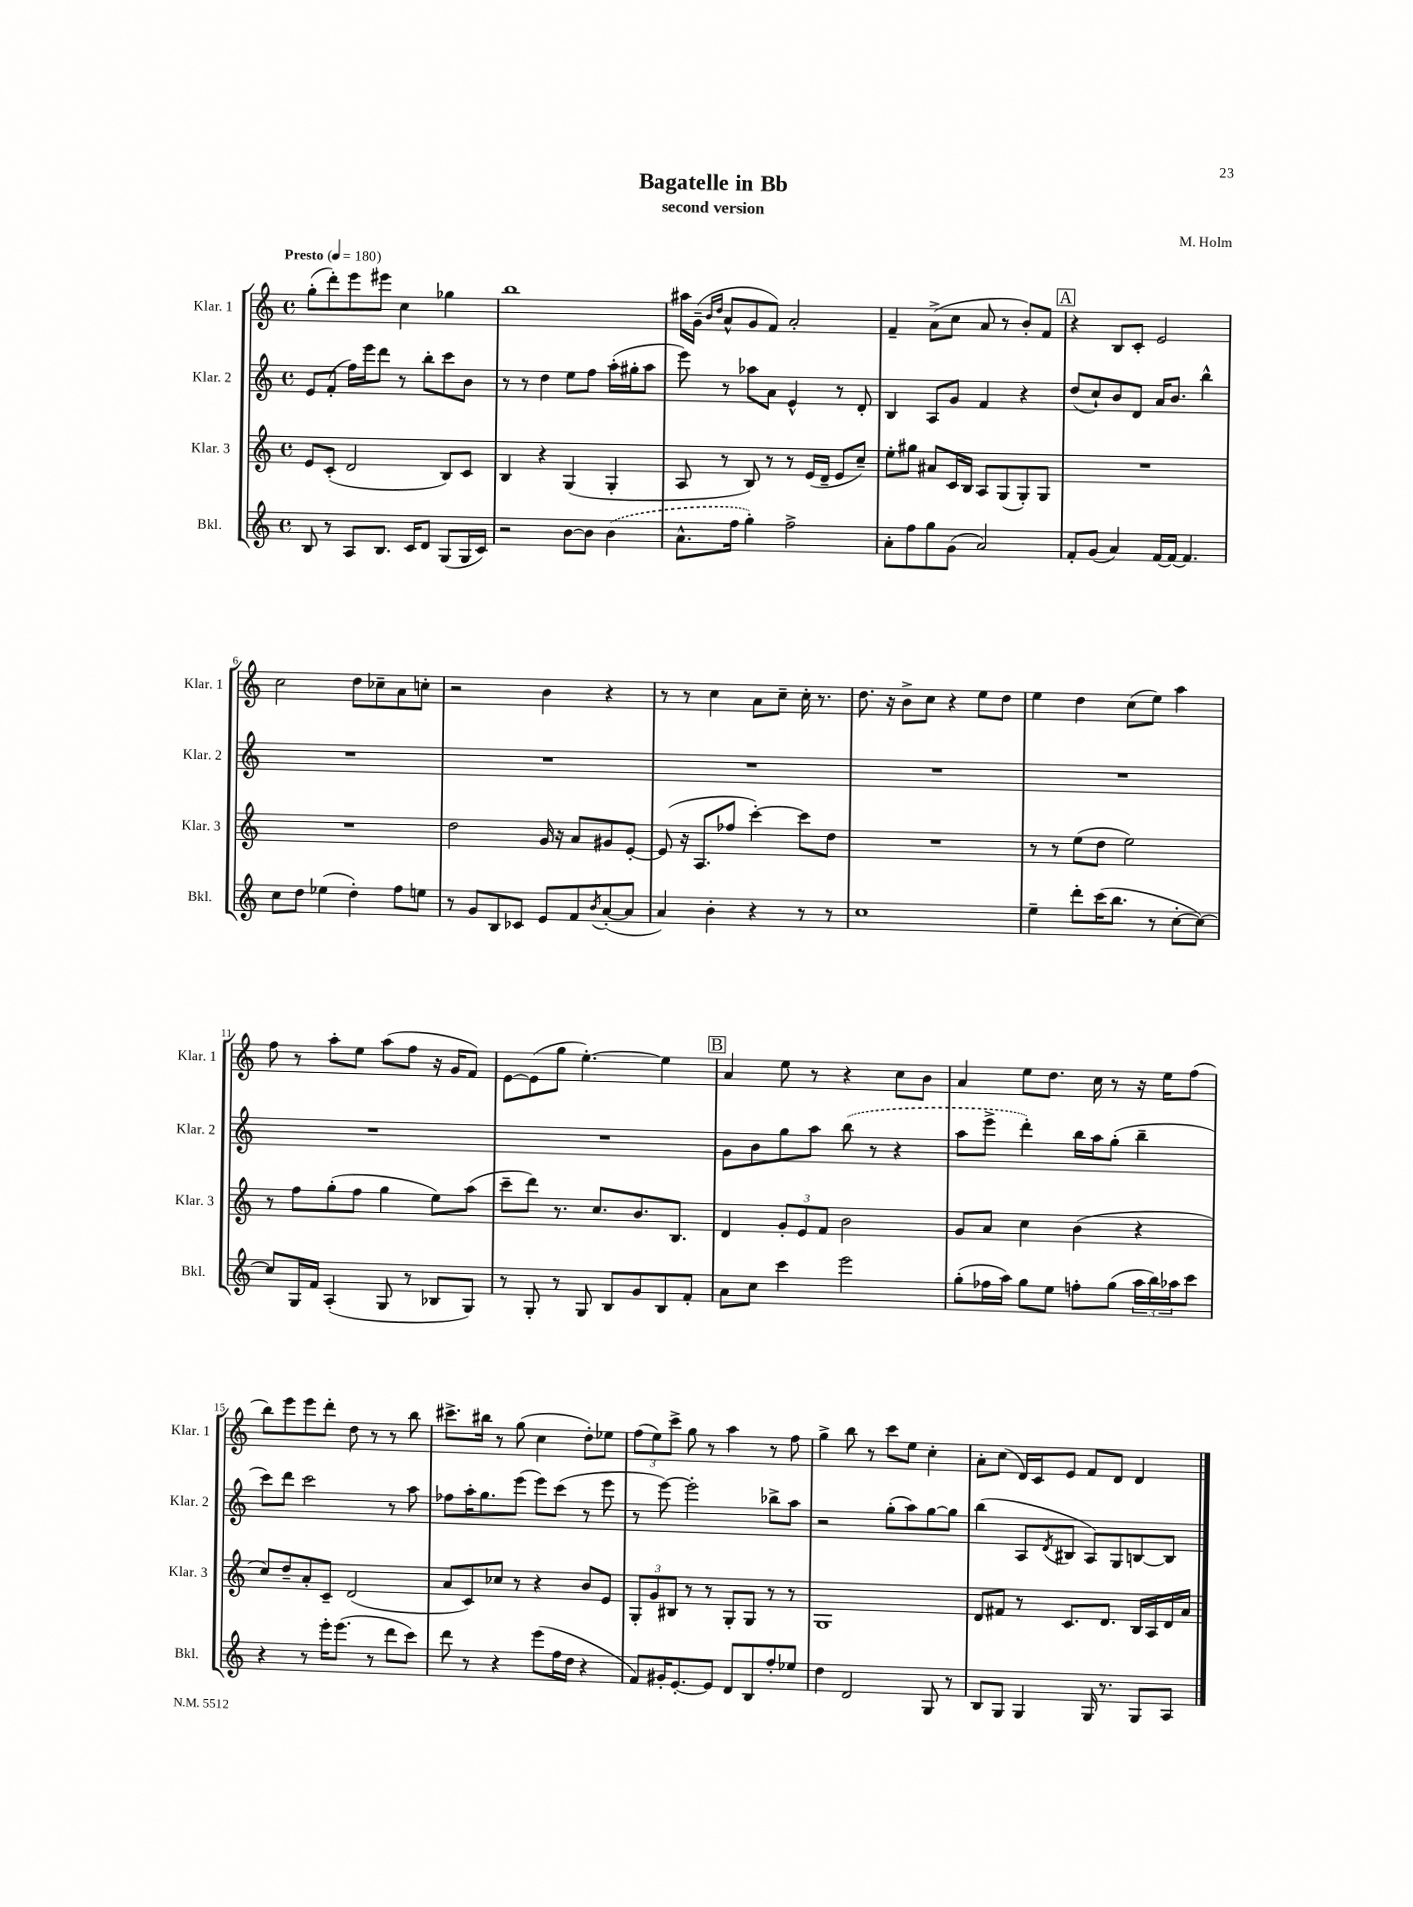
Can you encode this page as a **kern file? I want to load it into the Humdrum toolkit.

**kern	**kern	**kern	**kern
*part4	*part3	*part2	*part1
*staff4	*staff3	*staff2	*staff1
*I"Bkl.	*I"Klar. 3	*I"Klar. 2	*I"Klar. 1
*I'Bkl.	*I'Klar. 3	*I'Klar. 2	*I'Klar. 1
*clefG2	*clefG2	*clefG2	*clefG2
*k[]	*k[]	*k[]	*k[]
*M4/4	*M4/4	*M4/4	*M4/4
*met(c)	*met(c)	*met(c)	*met(c)
*MM180	*MM180	*MM180	*MM180
=1	=1	=1	=1
!	!	!	!LO:TX:a:B:t=Presto
8B/	8e/L	8e/L	(8gg'\L
8r	(8c'/J	(8f'/J	8ddd'\)
8A/L	2d/	16ff\LL)	8eee\
.	.	16eee\J	.
8.B/J	.	8ddd\J	8eee#X\J
.	.	8r	4cc\
16c/KL	.	.	.
8d/J	.	8bb'\L	.
(8G/L	8B/L)	8ccc\	4gg-X\
16G/L	8c/J	8b\J	.
16c/JJ)	.	.	.
=2	=2	=2	=2
2r	4B/	8r	1bb
.	.	8r	.
.	4r	4dd\	.
[8b\L	(4G/	8ee\L	.
8b\J]	.	8ff\J	.
(4b\	4G'/	(16aa'\LL	.
.	.	16gg#X'\J	.
.	.	8aa\J	.
=3	=3	=3	=3
8.a^^\L	8A/	8eee\)	16aa#X\LL
.	.	.	(16g~\JJ
.	.	.	16qqb/LL
.	.	.	16qqdd/JJ
.	8r	8r	8a^^/L
16ff\Jk	.	.	.
4gg'\)	8B/)	8aa-X\L	8g/
.	8r	8a\J	8f/J)
2ff^\	8r	4e^^/	2a'/
.	(16e/LL	.	.
.	16d~/JJ	.	.
.	8e/L	8r	.
.	8cc~/J)	8d'/	.
=4	=4	=4	=4
8a'\L	8ee'\L	4B/	4f~/
8ff\	8gg#X\J	.	.
8gg\	8a#X/L	8A/L	(8a^\L
(8g\J	16c/L	8g/J	8cc\J
.	16B/JJ	.	.
2a/)	8A/L	4f/	8a/
.	(8G/	.	8r
.	8G'/)	4r	8b'/L)
.	8G/J	.	8f/J
!!LO:REH:place=s1:t=A
=5	=5	=5	=5
8f'/L	1r	(8dd/L	4r
(8g/J	.	8cc`/)	.
4a/)	.	8b/	8B/L
.	.	8d/J	8c'/J
[16f/LL	.	16a/KL	2e/
16f/JJ_	.	8.b/J	.
4.f/]	.	.	.
.	.	4bb^^\	.
!!LO:LB:g=z
=6	=6	=6	=6
8cc\L	1r	1r	2cc\
8dd\J	.	.	.
(4ee-X\	.	.	.
4dd'\)	.	.	8dd\L
.	.	.	8cc-X~\
8ff\L	.	.	8a\
8een\J	.	.	8ccn'\J
=7	=7	=7	=7
8r	2dd\	1r	2r
8g/L	.	.	.
8B/	.	.	.
8c-X/J	.	.	.
8e/L	16g/	.	4b\
.	16r	.	.
8f/	8a/L	.	.
8qb/	.	.	.
([8a'/	8g#X/	.	4r
8a/J]	[8e'/J	.	.
=8	=8	=8	=8
4a/)	(8e/]	1r	8r
.	16r	.	8r
.	8.A/L	.	.
4b'\	.	.	4cc\
.	8ff-X/J	.	.
4r	[4ccc'\)	.	8a\L
.	.	.	8cc~\J
8r	8ccc\L]	.	16cc'\
.	.	.	8.r
8r	8dd\J	.	.
=9	=9	=9	=9
1cc	1r	1r	8.dd\
.	.	.	16r
.	.	.	8b^\L
.	.	.	8cc\J
.	.	.	4r
.	.	.	8ee\L
.	.	.	8dd\J
=10	=10	=10	=10
4ee~\	8r	1r	4ee\
.	8r	.	.
8ddd'\L	(8ee\L	.	4dd\
(16ccc\K	8dd\J	.	.
8.bb\J	.	.	.
.	2ee\)	.	(8cc\L
8r	.	.	8ee\J)
[8cc'\L	.	.	4aa\
8cc\J_)	.	.	.
!!LO:LB:g=z
=11	=11	=11	=11
8cc/L]	8r	1r	8ff\
16G/L	8ff\L	.	8r
16f/JJ	.	.	.
(4A'/	(8gg'\	.	8aa'\L
.	8ff\J	.	8ee\J
8G/	4gg\	.	(8aa\L
8r	.	.	8ff\J
8B-X/L	8ee\L)	.	16r
.	.	.	16g/KL
8G/J)	(8aa\J	.	8f/J)
=12	=12	=12	=12
8r	8ccc~\L	1r	[8e\L
8G'/	8ddd\J)	.	(8e\]
8r	8.r	.	8gg\J
8G/	.	.	[4.ee'\)
.	8.cc/L	.	.
8B/L	.	.	.
8g/	8.b/	.	.
8B/	.	.	4ee\]
.	8.B/J	.	.
8f'/J	.	.	.
!!LO:REH:place=s1:t=B
=13	=13	=13	=13
8a\L	4d/	8g\L	4a/
8cc\J	.	8b\	.
4ccc\	12g'/L	8gg\	8ee\
.	12e/	.	.
.	.	8aa\J	8r
.	12f/J	.	.
2eee\	2b\	(8bb\	4r
.	.	8r	.
.	.	4r	8cc\L
.	.	.	8b\J
=14	=14	=14	=14
(8gg'\L	8g/L	8aa\L	4a/
16ff-X\L	8a/J	8eee^\J	.
16aa\JJ)	.	.	.
8gg\L	4cc\	4ddd'\)	8ee\L
8ee\J	.	.	8.dd\J
8ffn'\L	(4b\	16bb\LL	.
.	.	16aa\J	16cc\
(8gg\J	.	(8gg'\J	8r
24aa\LL	4r	4bb~\	16r
24bb\)	.	.	.
.	.	.	16ee\KL
24aa-X\J	.	.	.
8ccc\J	.	.	(8ff\J
!!LO:LB:g=z
=15	=15	=15	=15
4r	8cc/L)	8ccc\L)	8bb\L)
.	8dd~/	8ddd\J	8eee\
8r	8a'/	2ccc\	8eee\
16eee'\KL	8c~/J	.	8ddd'\J
(8.eee\J	.	.	.
.	(2d/	.	8dd\
8r	.	.	8r
8ddd\L	.	8r	8r
8ccc\J)	.	8aa\	8bb\
=16	=16	=16	=16
8ddd\	8a/L	8ff-X\L	8.ccc#X^\L
8r	8c/)	16aa'\K	.
.	.	8.gg\	16bb#X\Jk
4r	8cc-X/J	.	8r
.	8r	(8eee\J	(8gg\
(8eee\L	4r	8eee\L)	4cc\
16ff\L	.	(8ccc\J	.
16dd\JJ	.	.	.
4r	8b/L	8r	8dd'\L)
.	8e/J	8eee\	8ee-X\J
=17	=17	=17	=17
8f/L)	12G'/L	8r	(12ff\L
.	12g/	.	12ee\)
16g#X'/K	.	[8eee\)	.
.	12B#X/J	.	12ccc^\J
[8.e'/	.	.	.
.	8r	2eee'\]	8gg\
8e/J]	8r	.	8r
8d/L	8G'/L	.	4aa\
8B/	8G/J	.	.
8ff'/	8r	8bb-X^\L	8r
8ee-X/J	8r	8aa\J	8ff\
=18	=18	=18	=18
4dd\	1G	2r	4gg^\
2d/	.	.	8bb\
.	.	.	8r
.	.	(8gg'\L	8ccc\L
.	.	8aa\)	8ee\J
8G/	.	[8gg\	4cc'\
8r	.	8gg\J]	.
=19	=19	=19	=19
8B/L	8d/L	(4bb\	8a'\L
8G/J	8f#X/J	.	(8cc\J
4G/	8r	8A/L	16d/LL)
.	.	.	16c/J
.	.	8qd/	.
.	8.c/L	8B#X/J	8e/J
16G/	.	8A/L)	8f/L
8.r	8.d/J	.	.
.	.	8G/	8d/J
8G/L	16B/LL	[8Bn/	4d/
.	16A/	.	.
8A/J	16d/	8B/J]	.
.	16a/JJ	.	.
==	==	==	==
*-	*-	*-	*-
